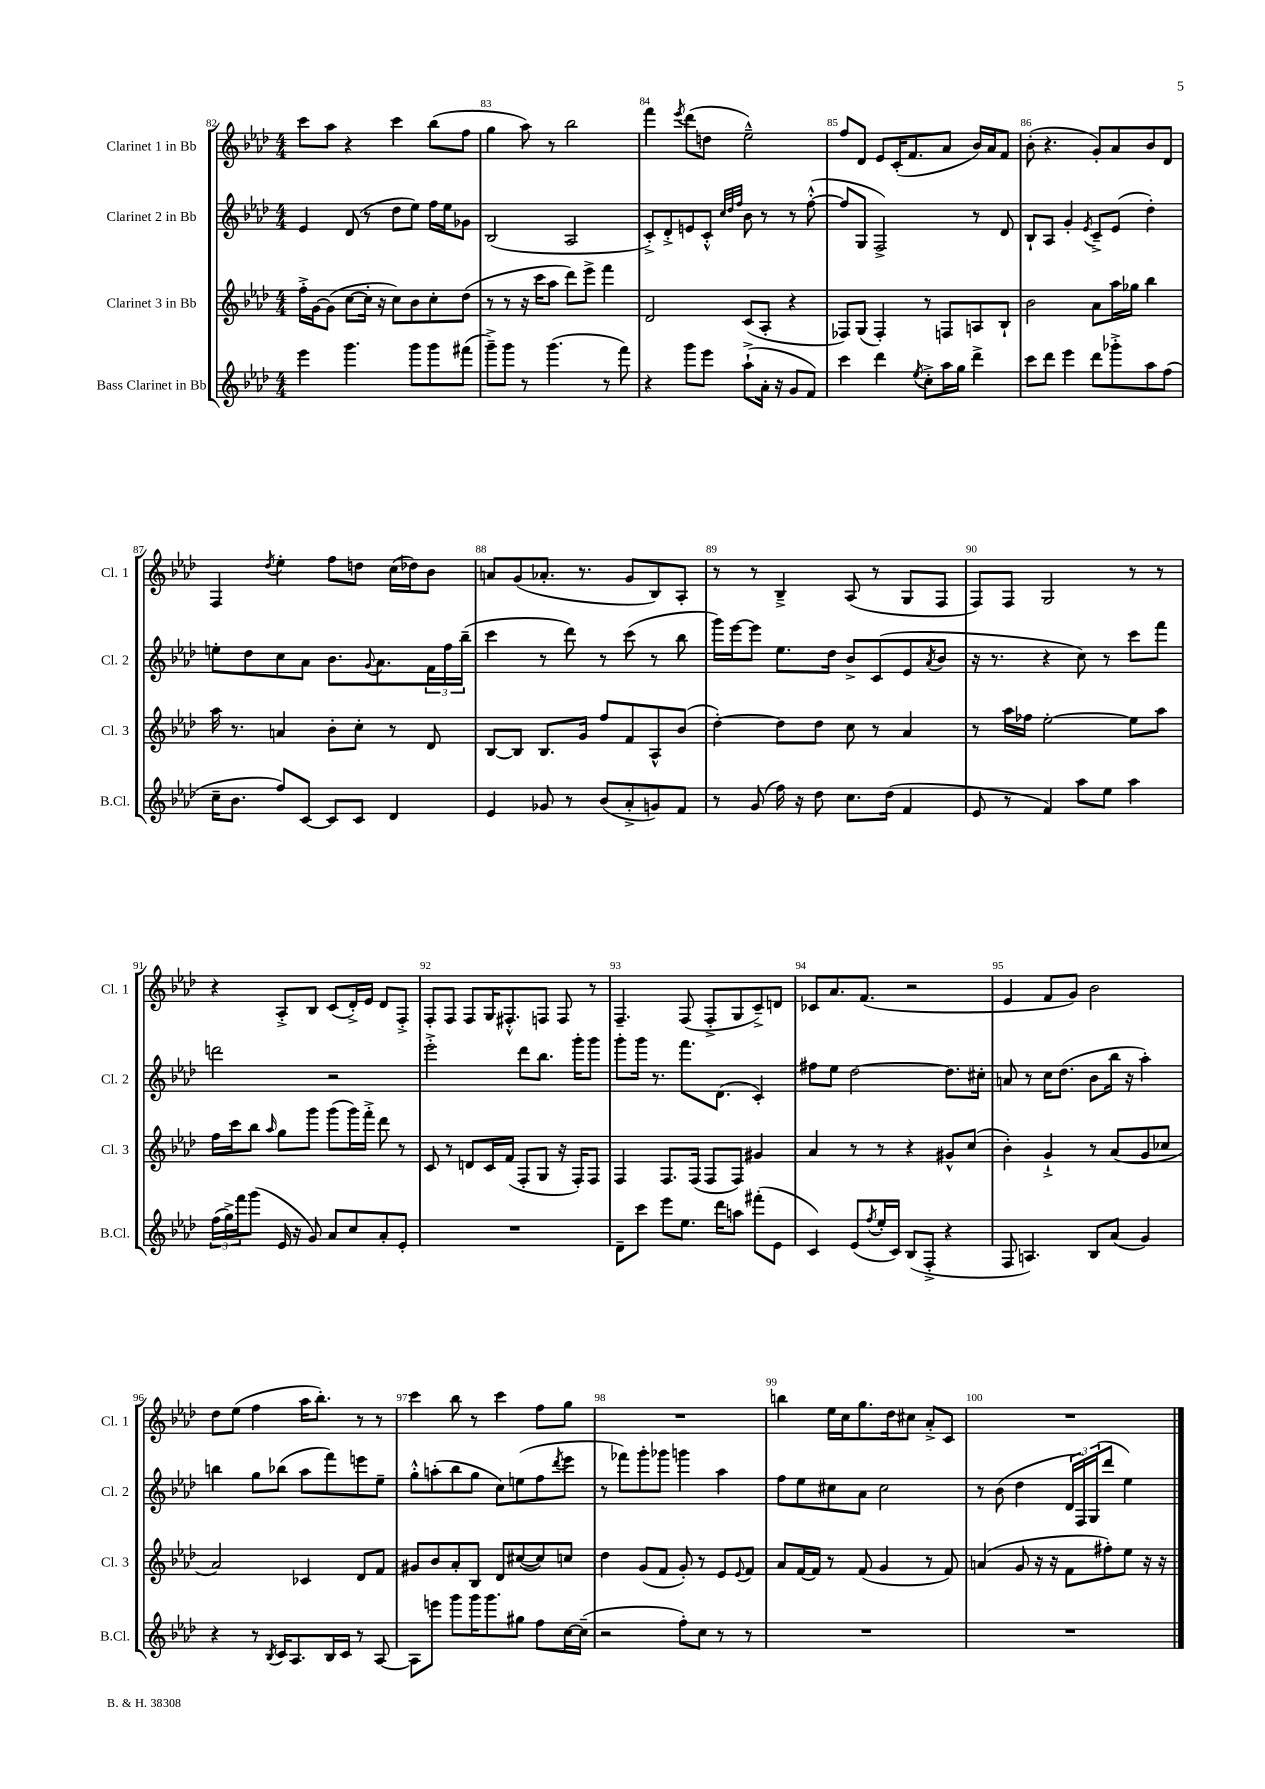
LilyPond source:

<<
\new StaffGroup <<
\new Staff = "s0" \with { instrumentName = "Clarinet 1 in Bb" shortInstrumentName = "Cl. 1" } {
    \clef treble \key aes \major \numericTimeSignature \time 4/4
    c'''8 aes''8 r4 c'''4 bes''8( f''8 |
    g''4 aes''8) r8 bes''2 |
    f'''4 \acciaccatura { ees'''8 } des'''8( d''8 ees''2---^) |
    f''8 des'8 ees'8 c'16-.( f'8. aes'8 bes'16) aes'16 f'8 |
    bes'8-.( r4. g'8-.) aes'8 bes'8 des'8 |
    f4 \acciaccatura { des''8 } ees''4-. f''8 d''8 c''16( des''16) bes'8 |
    a'8 g'8( aes'8.-. r8. g'8 bes8) aes8-. |
    r8 r8 bes4---> aes8( r8 g8 f8 |
    f8) f8 g2 r8 r8 |
    r4 aes8-.-> bes8 c'8( des'16-.->) ees'16 des'8 f8-.-> |
    f8-. f8 f8 g16 fis8.-.-^ f8 f8 r8 |
    f4.-- f8( f8-.-> g8 c'8--->) d'8 |
    ces'8 aes'8. f'8.( r2 |
    ees'4 f'8 g'8) bes'2 |
    des''8 ees''8( f''4 aes''16 bes''8.-.) r8 r8 |
    c'''4 bes''8 r8 c'''4 f''8 g''8 |
    R1 |
    b''4 ees''16 c''16 g''8. des''16 cis''8 aes'8-.-> c'8 |
    R1 \bar "|." |
}
\new Staff = "s1" \with { instrumentName = "Clarinet 2 in Bb" shortInstrumentName = "Cl. 2" } {
    \clef treble \key aes \major \numericTimeSignature \time 4/4
    ees'4 des'8( r8 des''8 ees''8) f''16 ees''16 ges'8 |
    bes2( aes2 |
    c'8-.->) des'8-.-> e'8 c'8-.-^ \grace { c''32 des''32 f''32 } bes'8 r8 r8 f''8~-.-^( |
    f''8 g8 f2->) r8 des'8 |
    bes8-! aes8 g'4-. \acciaccatura { ees'8 } c'8---> ees'8( des''4-.) |
    e''8-. des''8 c''8 aes'8 bes'8. \appoggiatura { g'8 } aes'8. \tuplet 3/2 { f'16 f''16 bes''16--( } |
    c'''4 r8 des'''8) r8 c'''8( r8 bes''8 |
    g'''16) ees'''16~ ees'''8 ees''8. des''16 bes'8-> c'8( ees'8 \acciaccatura { aes'8 } bes'8 |
    r16 r8. r4 c''8) r8 c'''8 f'''8 |
    d'''2 r2 |
    ees'''2-.-> des'''8 bes''8. g'''16-. g'''8 |
    g'''8-. g'''16 r8. f'''8. des'8.( c'4-.) |
    fis''8 ees''8 des''2~ des''8. cis''16-. |
    a'8 r8 c''16 des''8.( bes'8 bes''16 r16 aes''4-.) |
    b''4 g''8 bes''8( aes''8 f'''8) e'''8 ees''8-- |
    g''8-.-^ a''8-.( bes''8 g''8 c''8) e''8( f''8 \acciaccatura { des'''8 } ees'''8 |
    r8 fes'''8) g'''8-. ges'''8 g'''4 aes''4 |
    f''8 ees''8 cis''8 aes'8 cis''2 |
    r8 bes'8( des''4 \tuplet 3/2 { des'16 f16) g16( } des'''8 ees''4) \bar "|." |
}
\new Staff = "s2" \with { instrumentName = "Clarinet 3 in Bb" shortInstrumentName = "Cl. 3" } {
    \clef treble \key aes \major \numericTimeSignature \time 4/4
    f''16-.-> g'16~ g'8( c''8~ c''16-. r16 c''8) bes'8 c''8-. des''8( |
    r8 r8 r16 c'''16 aes''8 des'''8) ees'''8-> f'''4 |
    des'2 c'8( aes8-. r4 |
    fes8) g8( fes4-.) r8 f8 a8 bes8-! |
    bes'2 aes'8 aes''16 ges''16 bes''4 |
    aes''16 r8. a'4 bes'8-. c''8-. r8 des'8 |
    bes8~ bes8 bes8. g'16 f''8 f'8 aes8-^ bes'8( |
    des''4~-.) des''8 des''8 c''8 r8 aes'4 |
    r8 aes''16 fes''16 ees''2~-. ees''8 aes''8 |
    f''16 c'''16 bes''8 \grace { aes''16 } g''8 g'''8 g'''8( g'''16) f'''16-.-> des'''8 r8 |
    c'8 r8 d'8 c'16 f'16( f8-. g8 r16 f16-.) f8 |
    f4 f8. f16( f8 f8) gis'4 |
    aes'4 r8 r8 r4 gis'8-^ c''8( |
    bes'4-.) g'4-!-> r8 aes'8( g'8 ces''8 |
    aes'2) ces'4 des'8 f'8 |
    gis'8 bes'8 aes'8-. bes8 des'8 cis''8~( cis''8) c''8 |
    des''4 g'8( f'8 g'8-.) r8 ees'8 \appoggiatura { ees'8 } f'8 |
    aes'8 f'16~ f'16 r8 f'8( g'4 r8 f'8) |
    a'4( g'8 r16 r16 f'8 fis''8-.) ees''8 r16 r16 \bar "|." |
}
\new Staff = "s3" \with { instrumentName = "Bass Clarinet in Bb" shortInstrumentName = "B.Cl." } {
    \clef treble \key aes \major \numericTimeSignature \time 4/4
    ees'''4 g'''4. g'''8 g'''8 fis'''8( |
    g'''8--->) g'''8 r8 g'''4.( r8 f'''8) |
    r4 g'''8 ees'''8 aes''8-!->( aes'16-. r16 g'8 f'8) |
    c'''4 des'''4 \acciaccatura { ees''8 } c''8-.-> aes''16 g''16 des'''4-> |
    c'''8 des'''8 ees'''4 des'''8 ges'''8-.-> aes''8 f''8( |
    c''16-- bes'8. f''8) c'8~ c'8 c'8 des'4 |
    ees'4 ges'8 r8 bes'8( aes'8-.-> g'8) f'8 |
    r8 g'8( f''16) r16 des''8 c''8. des''16( f'4 |
    ees'8 r8 f'4) aes''8 ees''8 aes''4 |
    \tuplet 3/2 { f''16( g''16->) f'''16 } g'''8( ees'16 r16 g'8) aes'8 c''8 aes'8-. ees'8-. |
    R1 |
    des'8-- c'''8 ees'''8 ees''8. des'''16 a''8 fis'''8-.( ees'8 |
    c'4) ees'8( \acciaccatura { f''8 } ees''16-. c'16) bes8( f8-.-> r4 |
    f8 a4.) bes8 aes'8( g'4) |
    r4 r8 \acciaccatura { bes8 } c'16 aes8. bes16 c'16 r8 aes8~ |
    aes8 e'''8 g'''8 g'''16 g'''8. gis''8 f''8 c''16~ c''16--( |
    r2 f''8-.) c''8 r8 r8 |
    R1 |
    R1 \bar "|." |
}
>>
>>
\layout { \context { \Score currentBarNumber = #82 \override BarNumber.break-visibility = ##(#f #t #t) barNumberVisibility = #all-bar-numbers-visible } }
